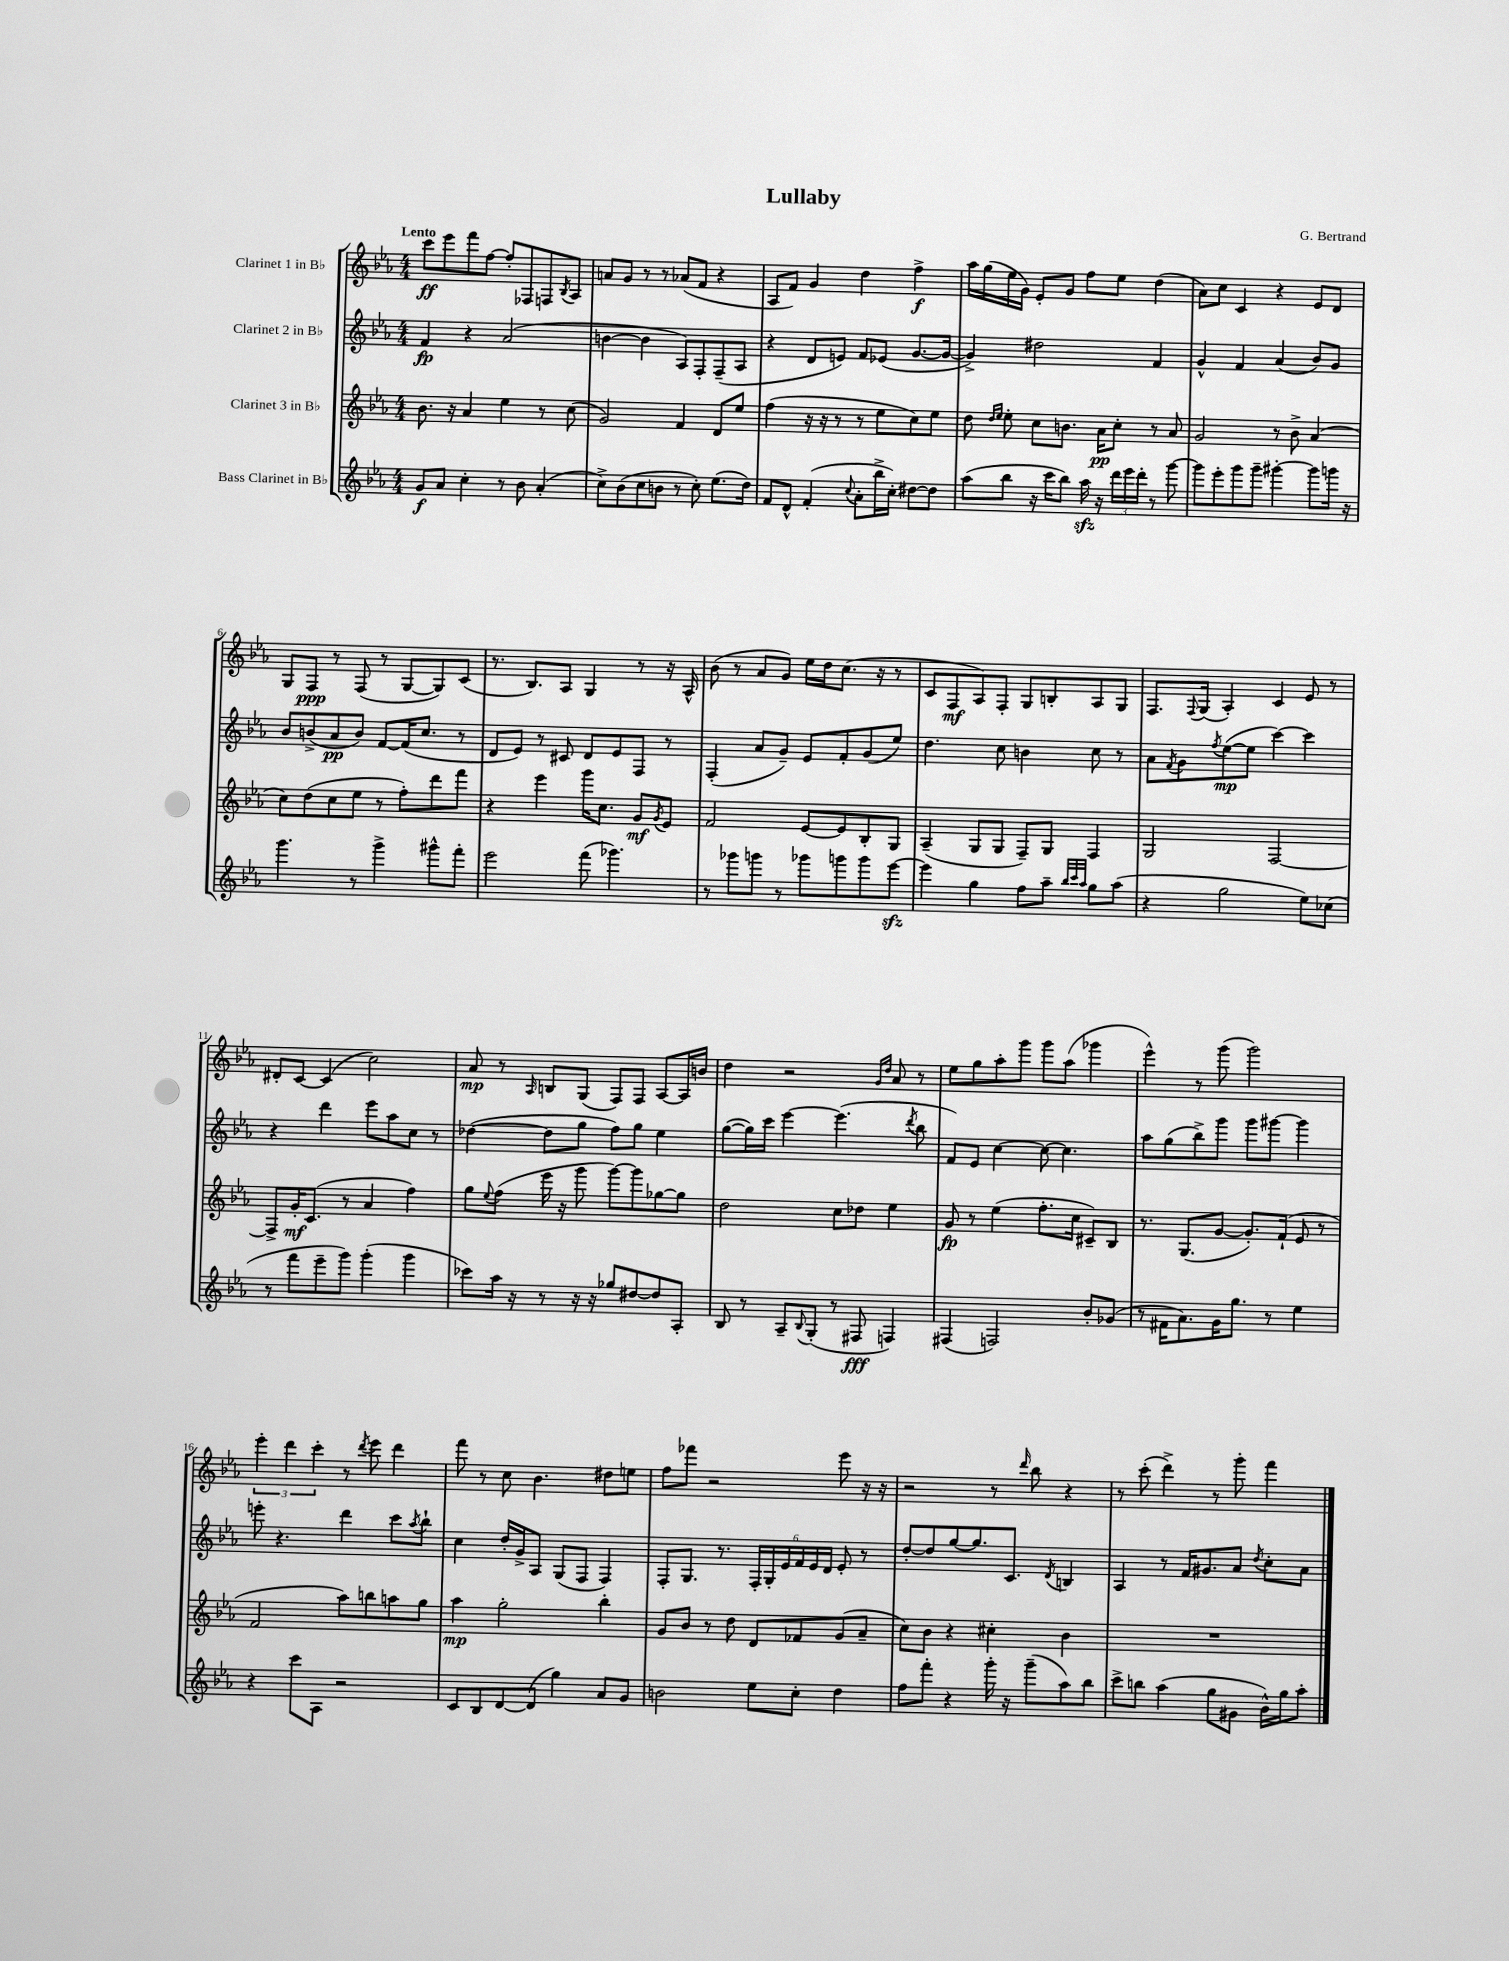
\header { title = "Lullaby" composer = "G. Bertrand" }
<<
\new StaffGroup <<
\new Staff = "s0" \with { instrumentName = "Clarinet 1 in Bb" } {
    \clef treble \key ees \major \numericTimeSignature \time 4/4 \tempo "Lento"
    c'''8\ff ees'''8 f'''8 f''8~ f''8-. fes8 f8 \acciaccatura { bes8 } aes8 |
    a'8 g'8 r8 r8 aes'8( f'8 r4 |
    aes8 f'8) g'4 d''4 f''4->\f |
    aes''16 g''16( ees''16 g'16) ees'8-. g'8 f''8 ees''8 d''4( |
    aes'8) c''8 c'4 r4 ees'8 d'8 |
    g8 f8\ppp r8 f8( r8 g8~ g8) c'8( |
    r8. bes8.) aes8 g4 r8 r16 aes16-^ |
    bes'8( r8 aes'8 g'8) ees''16 d''16 c''8.( r16 r8 |
    c'8 f8\mf aes8) f8-. g8 b8-. aes8 g8 |
    f8. \appoggiatura { f8 } g16( aes4-.) c'4 ees'8 r8 |
    dis'8-. c'8~ c'4( c''2) |
    aes'8\mp r8 \grace { aes16 } b8 g8( f8) f8 aes8~ aes16 b'16 |
    d''4 r2 \grace { g'16 d''16 } aes'8 r8 |
    ees''8 g''8 aes''8-. g'''8 g'''8 aes''8( ges'''4 |
    ees'''4-^) r8 g'''8( g'''2) |
    \tuplet 3/2 { ees'''4-. d'''4 c'''4-. } r8 \acciaccatura { d'''8 } ees'''8 d'''4 |
    f'''8 r8 c''8 bes'4. dis''8 e''8 |
    f''8 fes'''8 r2 ees'''8 r16 r16 |
    r2 r8 \grace { d'''16 } bes''8 r4 |
    r8 c'''8-.( d'''4->) r8 g'''8-. f'''4 \bar "|." |
}
\new Staff = "s1" \with { instrumentName = "Clarinet 2 in Bb" } {
    \clef treble \key ees \major \numericTimeSignature \time 4/4
    f'4\fp r4 aes'2( |
    b'4~ b'4 aes8) f8-. f8--( aes8 |
    r4 d'8 e'8) f'8 ees'8( g'8.~ g'16~ |
    g'4->) dis''2 f'4 |
    g'4-^ f'4 aes'4( bes'8) g'8 |
    bes'8 b'8->( aes'8\pp b'8) f'8~ f'16( c''8. r8 |
    d'8 ees'8) r8 cis'8 d'8 ees'8 f8 r8 |
    f4-.( aes'8 g'8--) ees'8 f'8-. g'8( ees''8) |
    d''4. c''8 b'4 c''8 r8 |
    aes'8 \acciaccatura { f'8 } g'8 \acciaccatura { f''8 } ees''8~\mp( ees''8 c'''4~) c'''4 |
    r4 d'''4 ees'''8 aes''8 c''8 r8 |
    des''4~( des''8 g''8 f''8) g''8 ees''4 |
    g''8~( g''16) c'''16 ees'''4~ ees'''4.( \acciaccatura { d'''8 } bes''8 |
    f'8) ees'8 c''4~ c''8~ c''4. |
    aes''8 g''8( bes''8->) g'''8 g'''8 gis'''8~ gis'''4 |
    e'''8-. r4. d'''4 c'''8 \acciaccatura { aes''8 } bes''8-! |
    c''4 d''16-. g'16-> aes8 g8( f8 f4) |
    f8-. g8. r8. \tuplet 6/4 { f16-. g16-. ees'16 f'16 ees'16 d'16 } ees'8-. r8 |
    d''8~-. d''8 g''8~ g''8. c'8. \acciaccatura { d'8 } b4 |
    aes4 r8 f'16 gis'8. aes'8 \acciaccatura { d''8 } c''8-. aes'8 \bar "|." |
}
\new Staff = "s2" \with { instrumentName = "Clarinet 3 in Bb" } {
    \clef treble \key ees \major \numericTimeSignature \time 4/4
    bes'8. r16 aes'4 ees''4 r8 c''8( |
    g'2) f'4 d'8 ees''8 |
    f''4( r16 r16 r8 r8 ees''8 c''8) ees''8 |
    d''8 \grace { d''16 ees''16 } ees''8-. c''8 b'8. aes'16\pp c''8-. r8 aes'8 |
    g'2 r8 bes'8-> aes'4( |
    c''8) d''8( c''8 ees''8 r8 f''8-.) d'''8 f'''8 |
    r4 ees'''4 g'''16 c''8. g'8\mf \acciaccatura { g'8 } ees'8 |
    f'2 ees'8~ ees'8 bes8-. g8 |
    aes4--( g8 g8 f8--) g8 f4 |
    g2 f2~ |
    f8-> g'16-.\mf c'8.( r8 aes'4 f''4) |
    g''8 \appoggiatura { ees''8 } f''8( ees'''16 r16 g'''8 g'''8~) g'''8 ges''8~ ges''8 |
    d''2 c''8 des''8 ees''4 |
    g'8\fp r8 ees''4( f''8.-. c''16 cis'8--) bes8 |
    r8. g8.( g'8~ g'8.-.) f'16-!( ees'8 r8 |
    f'2 aes''8) b''8 a''8 g''8 |
    aes''4\mp g''2-. bes''4-. |
    g'8 bes'8 r8 d''8 d'8 fes'8 g'8( aes'8-- |
    c''8) bes'8 r4 cis''4-. bes'4 |
    R1 \bar "|." |
}
\new Staff = "s3" \with { instrumentName = "Bass Clarinet in Bb" } {
    \clef treble \key ees \major \numericTimeSignature \time 4/4
    g'8\f aes'8 c''4-. r8 bes'8 aes'4-.( |
    c''8->) bes'8( c''8 b'8 r8 c''8-.) ees''8.( d''16) |
    f'8 d'8-^ f'4-.( \appoggiatura { c''8 } aes'8-. bes''16-> c''16-.) dis''8~ dis''8 |
    aes''8( bes''8 r16 c'''16 bes''8) aes''16\sfz r16 \tuplet 3/2 { d'''16 ees'''16 d'''16-. } r8 g'''8~ |
    g'''8 ees'''8-. g'''8 g'''8-- gis'''4~-. gis'''8 g'''16 r16 |
    g'''4. r8 g'''4-> gis'''8-^ f'''8-. |
    ees'''2 f'''8( ges'''4.) |
    r8 ges'''8 g'''8 r8 ges'''8 g'''8 g'''8 ees'''8~\sfz |
    ees'''4 g''4 f''8 aes''8-- \grace { bes''32 c'''32 aes''32 } g''8 aes''8( |
    r4 g''2 ees''8) ces''8( |
    r8 f'''8 ees'''8-- g'''8) g'''4-.( g'''4 |
    ces'''8) aes''16 r16 r8 r16 r16 ges''8 dis''8~ dis''8 aes8-. |
    bes8 r8 aes8-- \appoggiatura { bes8 } g8-.( r8 fis8\fff f4) |
    fis4( f2) bes'8-. ges'8( |
    r8 fis'16 aes'8.) g'16 g''8. r8 ees''4 |
    r4 c'''8 aes8 r2 |
    c'8 bes8 d'8~ d'8( g''4) aes'8 g'8 |
    b'2 ees''8 c''8-. d''4 |
    f''8 f'''8-. r4 g'''16-. r16 g'''8--( aes''8) bes''8 |
    c'''8-> b''8 aes''4( g''8 gis'8 bes'16-^) g''16 aes''8-. \bar "|." |
}
>>
>>
